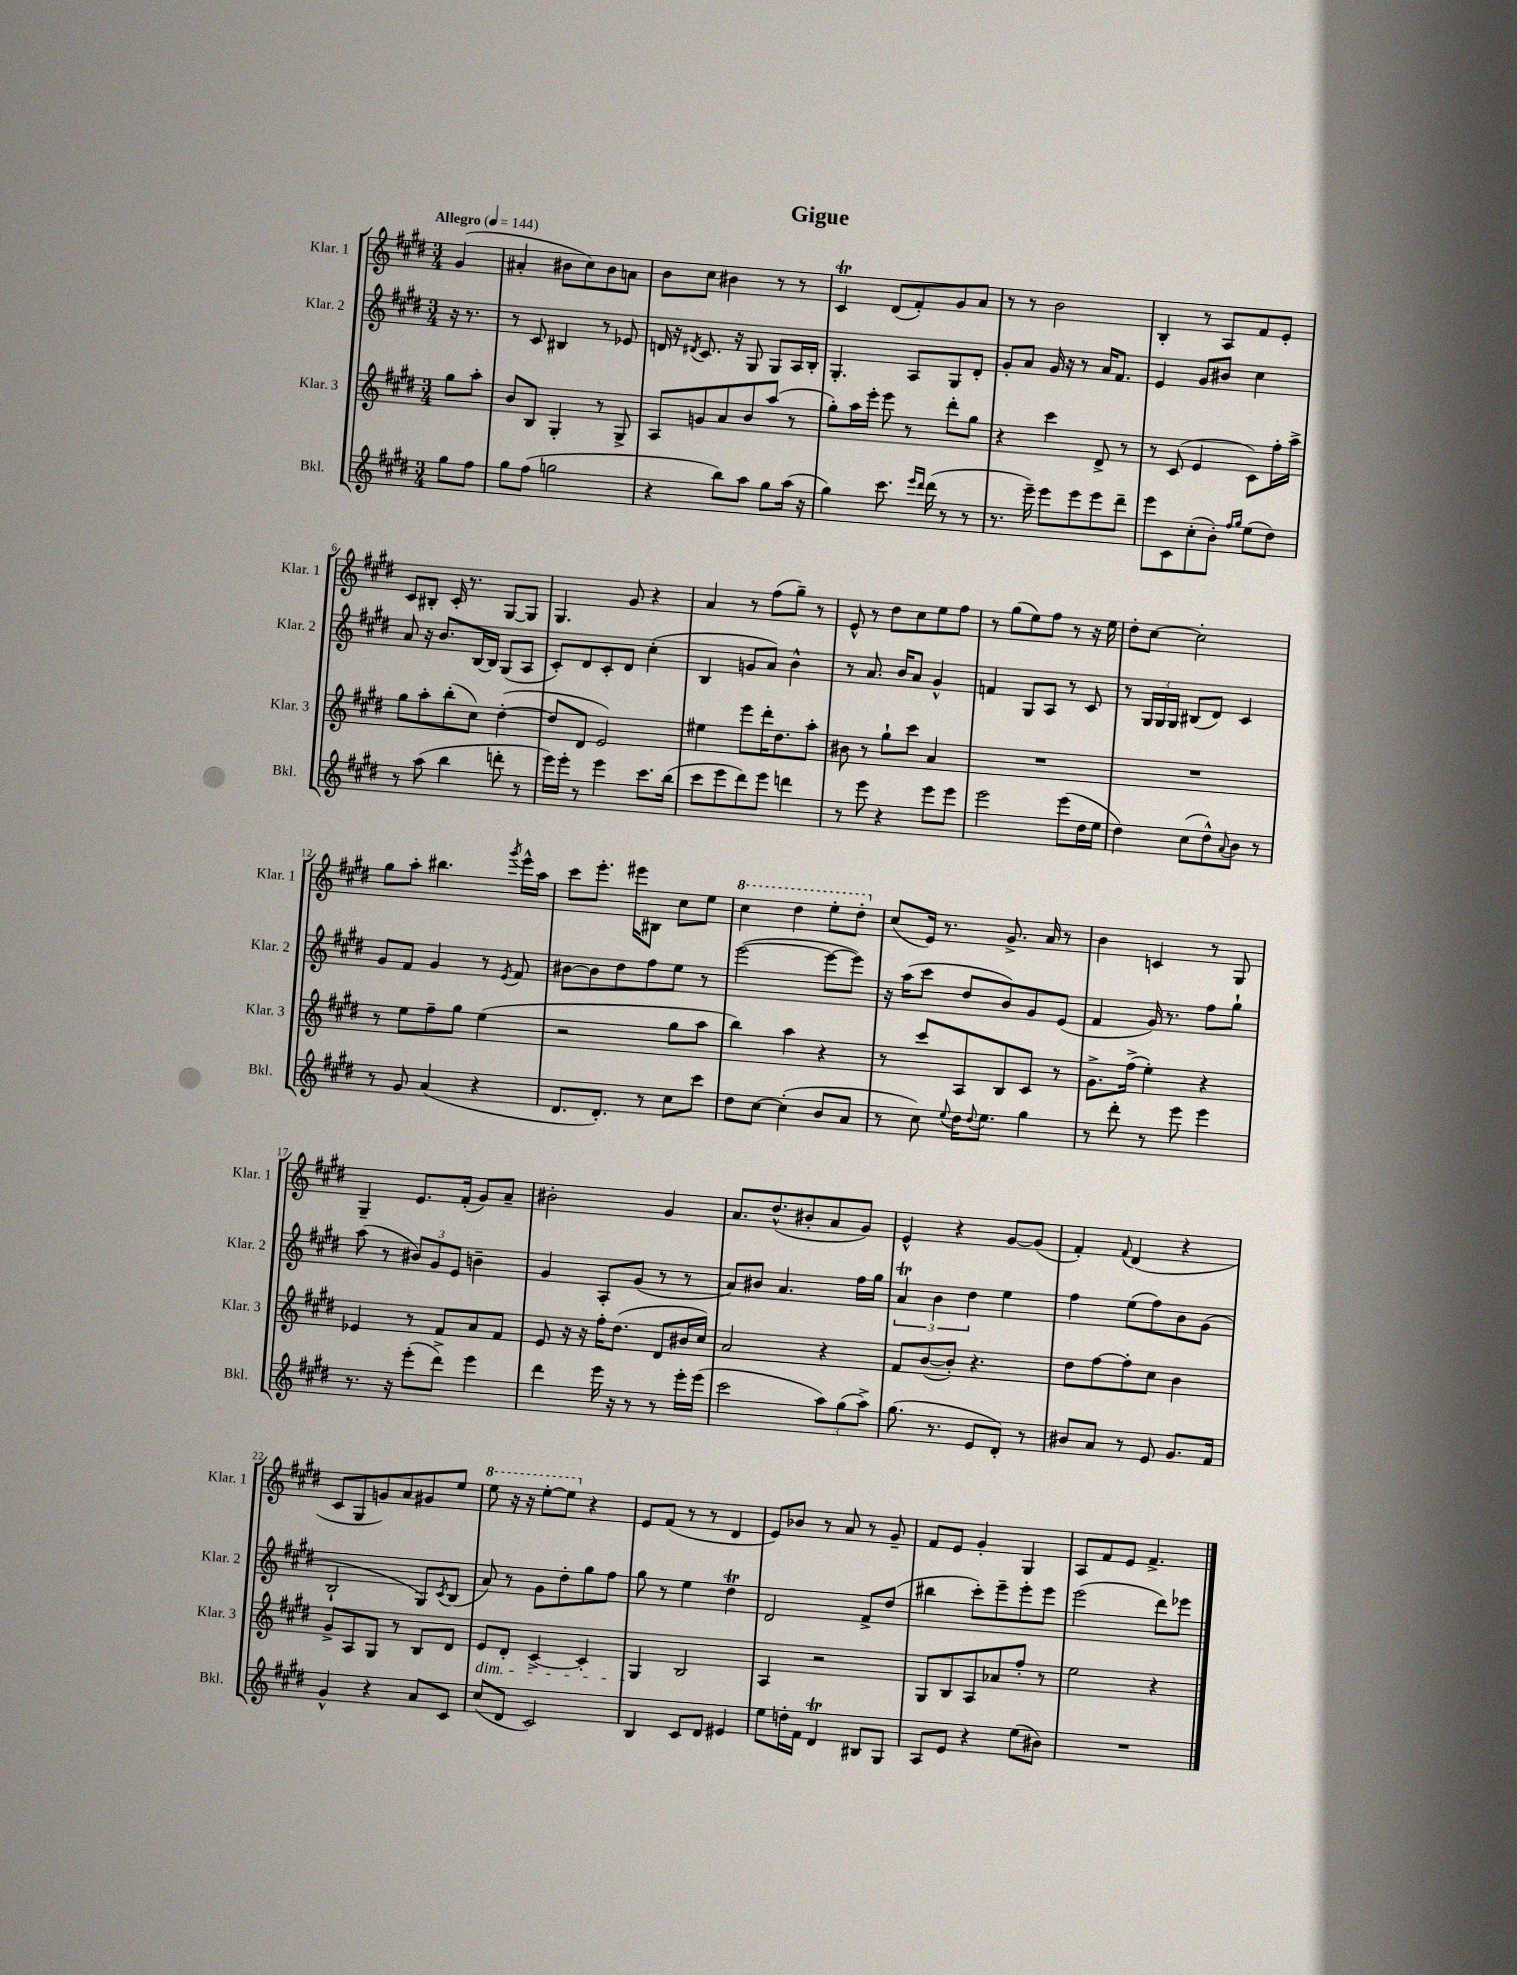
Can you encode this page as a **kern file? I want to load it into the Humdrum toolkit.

**kern	**kern	**kern	**kern
*part4	*part3	*part2	*part1
*staff4	*staff3	*staff2	*staff1
*I"Bkl.	*I"Klar. 3	*I"Klar. 2	*I"Klar. 1
*I'Bkl.	*I'Klar. 3	*I'Klar. 2	*I'Klar. 1
*clefG2	*clefG2	*clefG2	*clefG2
*k[f#c#g#d#]	*k[f#c#g#d#]	*k[f#c#g#d#]	*k[f#c#g#d#]
*M3/4	*M3/4	*M3/4	*M3/4
*MM144	*MM144	*MM144	*MM144
=	=	=	=
!	!	!	!LO:TX:a:B:t=Allegro
8gg#\L	8gg#\L	16r	(4g#/
.	.	8.r	.
8ff#\J	8aa'\J	.	.
=1	=1	=1	=1
8gg#\L	8b/L	8r	4a#X'/
(8ff#\J	8B/J	8c#/	.
2ggn\	4G#'/	4B#X/	8b#X\L
.	.	.	8cc#\)
.	8r	8r	8b#\
.	8G#^/	8e-X/	8an\J
=2	=2	=2	=2
4r	8A/L	16dn/	8b\L
.	.	16r	.
.	.	8qd#X/	.
.	8gn/	8.c#/	8cc#\J
8bb\L)	8a/	.	4b#X\
.	.	16r	.
8aa\J	8b/	8G#/	.
8gg#\L	(8aa/J	8G#/L	8r
(16aa\Jk	8r	16A/L	8r
16r	.	16B'/JJ	.
=3	=3	=3	=3
4gg#\)	8gg#'\L)	4.G#'/	4c#T/
.	16aa\L	.	.
.	16eee'\JJ	.	.
8.ccc#\	8eee\	.	(8d#/L
.	8r	8A/L	8f#'/)
16qqeee/LL	.	.	.
16qqddd#/JJ	.	.	.
(16ddd#\	.	.	.
8r	8ddd#'\L	8G#/	8g#/
8r	8gg#\J	8d#'/J	8a/J
=4	=4	=4	=4
8.r	4r	8g#'/L	8r
.	.	8a/J	8r
16eee~\)	.	.	.
8eee\L	4ccc#\	16g#/	2b\
.	.	16r	.
8eee\	.	8r	.
8eee\	8d#^/	16a/KL	.
.	.	8.f#/J	.
8ddd#~\J	8r	.	.
=5	=5	=5	=5
8eee\L	8r	4e/	4B'/
8c#\	(8c#/	.	.
(8cc#'\	4e/	8g#/L	8r
8b'\J)	.	8b#X/J	8A/L
16qqff#/LL	.	.	.
16qqgg#/JJ	.	.	.
(8ee\L	8c#\L)	4cc#\	8f#/
8dd#\J)	16ff#'\L	.	8e'/J
.	16aa^\JJ	.	.
!!LO:LB:g=z
=6	=6	=6	=6
8r	8gg#\L	8a/	8c#/L
(8aa\	8aa'\	16r	8B#X'/J
.	.	8.b/L	.
4bb\	(8bb'\	.	16c#'/
.	.	.	8.r
.	8cc#\J)	[16B/L	.
.	.	16B/JJ]	.
8dddn'\	([4dd#'\	(8G#/L	[8G#/L
8r	.	8A/J	8G#/J]
=7	=7	=7	=7
16eee\LL)	8dd#/L]	8c#'/L)	4.G#/
16eee'\JJ	.	.	.
8r	8d#/J	8d#/	.
4eee\	2e/)	8c#'/	.
.	.	8d#/J	8g#/
8.ccc#\L	.	(4cc#'\	4r
(16bb\Jk	.	.	.
=8	=8	=8	=8
8ccc#\L	4ee#X\	4B/	4a/
8eee\	.	.	.
8ddd#\)	8eee\L	8gn/L	8r
8eee\J	16ddd#'\K	8a/J)	(8ff#\L
.	8.dd#\	.	.
4dddn\	.	4b^^\	8gg#~\J)
.	8aa'\J	.	8r
=9	=9	=9	=9
8r	8b#X\	8r	8e^^/
8eee\	8r	8.a/	8r
4r	8gg#`\L	.	8dd#\L
.	.	16b/KL	.
.	8ccc#\J	8a/J	8cc#\
8eee\L	4a/	4g#^^/	8ee\
8eee\J	.	.	8ff#\J
=10	=10	=10	=10
2eee\	2.r	4fn/	8r
.	.	.	(8gg#\L
.	.	8G#/L	8ee\)
.	.	8A/J	8ff#\J
(8eee\L	.	8r	8r
16dd#\L	.	8c#/	16r
16ee\JJ	.	.	16ee\
=11	=11	=11	=11
4dd#\)	2.r	8r	8dd#'\L
.	.	24G#/LL	[8cc#\J
.	.	24G#/	.
.	.	24G#/JJ	.
(8cc#\L	.	(8B#X/L	2cc#'\]
8dd#^^\)	.	8d#/J)	.
8qqa/	.	.	.
8b\J	.	4c#/	.
8r	.	.	.
!!LO:LB:g=z
=12	=12	=12	=12
8r	8r	8g#/L	8gg#\L
8g#/	8ee\L	8f#/J	8aa'\J
(4a/	8ff#~\	4g#/	4.bb#X\
.	8gg#\J	.	.
4r	(4ee\	8r	.
.	.	8qe/	8qggg#/
.	.	8f#/	16eee^^\LL
.	.	.	16aa\JJ
=13	=13	=13	=13
8.d#/L	2r	[8b#X\L	8ccc#\L
.	.	8b#\]	8.eee'\J
8.d#'/J)	.	.	.
.	.	8dd#\	.
.	.	.	16eee#X\KL
8r	.	8ff#\	8B#X\J
8cc#\L	8gg#\L	8ee\J	8cc#\L
8ccc#\J	8aa\J	8r	8ee\J
=14	=14	=14	=14
*	*	*	*8va
8dd#\L	4bb\)	([2eee\	4ccc#\
[8cc#\J	.	.	.
(4cc#'\]	4aa\	.	4ddd#\
8b/L	4r	8eee\L_	8eee'\L
8a/J	.	8eee\J])	8ddd#'\J
=15	=15	=15	=15
*	*	*	*X8va
8r	8r	16r	(8cc#/L
.	.	(16aa\KL	.
8cc#\)	8ccc#/L	8ccc#\J	16e/Jk)
.	.	.	8.r
8qqee/	.	.	.
16dd#\KL	8A/	8dd#/L	.
8qqdd#/	.	.	.
8.ee\J	.	.	.
.	8B/	8b/)	8.g#^/
4gg#\	8c#/J	8g#/	.
.	.	.	16a/
.	8r	(8e/J	8r
=16	=16	=16	=16
8r	8.g#^\L	4f#/	4b\
8ddd#'\	.	.	.
.	(16ff#^\Jk	.	.
8r	4ee'\)	16g#/)	4cn/
.	.	8.r	.
8eee\	.	.	.
4eee\	4r	8ff#\L	8r
.	.	8gg#`\J	8G#/
!!LO:LB:g=z
=17	=17	=17	=17
8.r	4e-X/	(8aa\	4G#~/
.	.	8r	.
16r	.	.	.
(8eee'\L	8r	12b#X/L)	8.e/L
.	.	12g#/	.
8ddd#^\J)	8f#/L	.	.
.	.	12e/J	.
.	.	.	(16f#'/Jk
4eee\	8a/	4bn~\	8g#/L)
.	8f#/J	.	8a~/J
=18	=18	=18	=18
4ddd#\	8e/	4g#/	2b#X'\
.	16r	.	.
.	16r	.	.
16eee\	16ff#'\KL	8A'/L	.
16r	(8.dd#\J	.	.
8r	.	(8g#/J	.
8r	8d#/L	8r	4g#/
16eee'\LL	16b#X/L	8r	.
(16eee\JJ	16cc#/JJ)	.	.
=19	=19	=19	=19
2ccc#\	2a/	8a/L)	8.a/L
.	.	8b#X/J	.
.	.	.	(8.dd#^^/
.	.	4.a/	.
.	.	.	8b#X'/
12aa\L)	4r	.	8a/
(12gg#\	.	.	.
.	.	16ff#\LL	8g#/J)
12aa^\J)	.	.	.
.	.	16gg#\JJ	.
=20	=20	=20	=20
(8.gg#\	8f#/L	6aT/	4e^^/
.	([8b/	.	.
.	.	6b\	.
8.r	.	.	.
.	8b'/J])	.	4r
.	.	6dd#\	.
8e/L	4.r	.	.
8d#'/J)	.	4ee\	[8g#/L
8r	.	.	(8g#/J]
=21	=21	=21	=21
8b#X/L	8dd#\L	4ff#\	4f#'/)
8a/J	[8ff#\	.	.
.	.	.	8qqf#/
8r	8ff#'\]	(8ee\L	(4d#/
8e/	8cc#\J	8ff#\)	.
8.g#/L	4b\	8b\	4r
.	.	(8g#\J	.
16f#/Jk	.	.	.
!!LO:LB:g=z
=22	=22	=22	=22
4g#^^/	8g#^/L	2B`/	8c#/L
.	8A/	.	8G#/
4r	8G#/J	.	8gn/)
.	8r	.	8a/
8a/L	8B/L	8G#/L)	8g#X/
.	.	8qc#/	.
8c#/J	8d#/J	(8B/J	8ee/J
=23	=23	=23	=23
*	*	*	*8va
!	!LO:TX:b:i:t=dim.	!	!
(8cc#/L	8e/L	8a/)	8eee\
8d#/J	8d#'/J	8r	16r
.	.	.	16r
2c#/)	[4c#^/	8g#\L	[8eee'\L
.	.	8dd#'\	8eee\J]
*	*	*	*X8va
.	4c#'/]	8gg#\	4r
.	.	8ff#\J	.
=24	=24	=24	=24
4B/	4G#/	8gg#\	8e/L
.	.	8r	(8f#/J
8c#/L	2B/	4ee\	8r
8d#/J	.	.	8r
4e#X/	.	4dd#t\	4d#/
=25	=25	=25	=25
8ee\L	4A/	2d#/	8e/L)
16ddn'\L	.	.	8b-X/J
16f#\JJ	.	.	.
4d#t/	2r	.	8r
.	.	.	8a/
8B#X/L	.	8f#^/L	8r
8G#/J	.	(8dd#/J	8g#~/
=26	=26	=26	=26
8A/L	8G#/L	4bb#X\	8f#/L
8e/J	8B/	.	8e/J
4r	8A/	8ccc#'\L)	4g#'/
.	8a-X/	8eee~\	.
(8ee\L	8ff#'/J	8eee'\	4G#/
8b#X\J)	8r	8eee\J	.
=27	=27	=27	=27
2.r	2ee\	(2eee\	8A/L
.	.	.	8f#/
.	.	.	8e/J
.	.	.	4.f#^/
.	4r	8ddd#\L)	.
.	.	8eee-X\J	.
==	==	==	==
*-	*-	*-	*-
